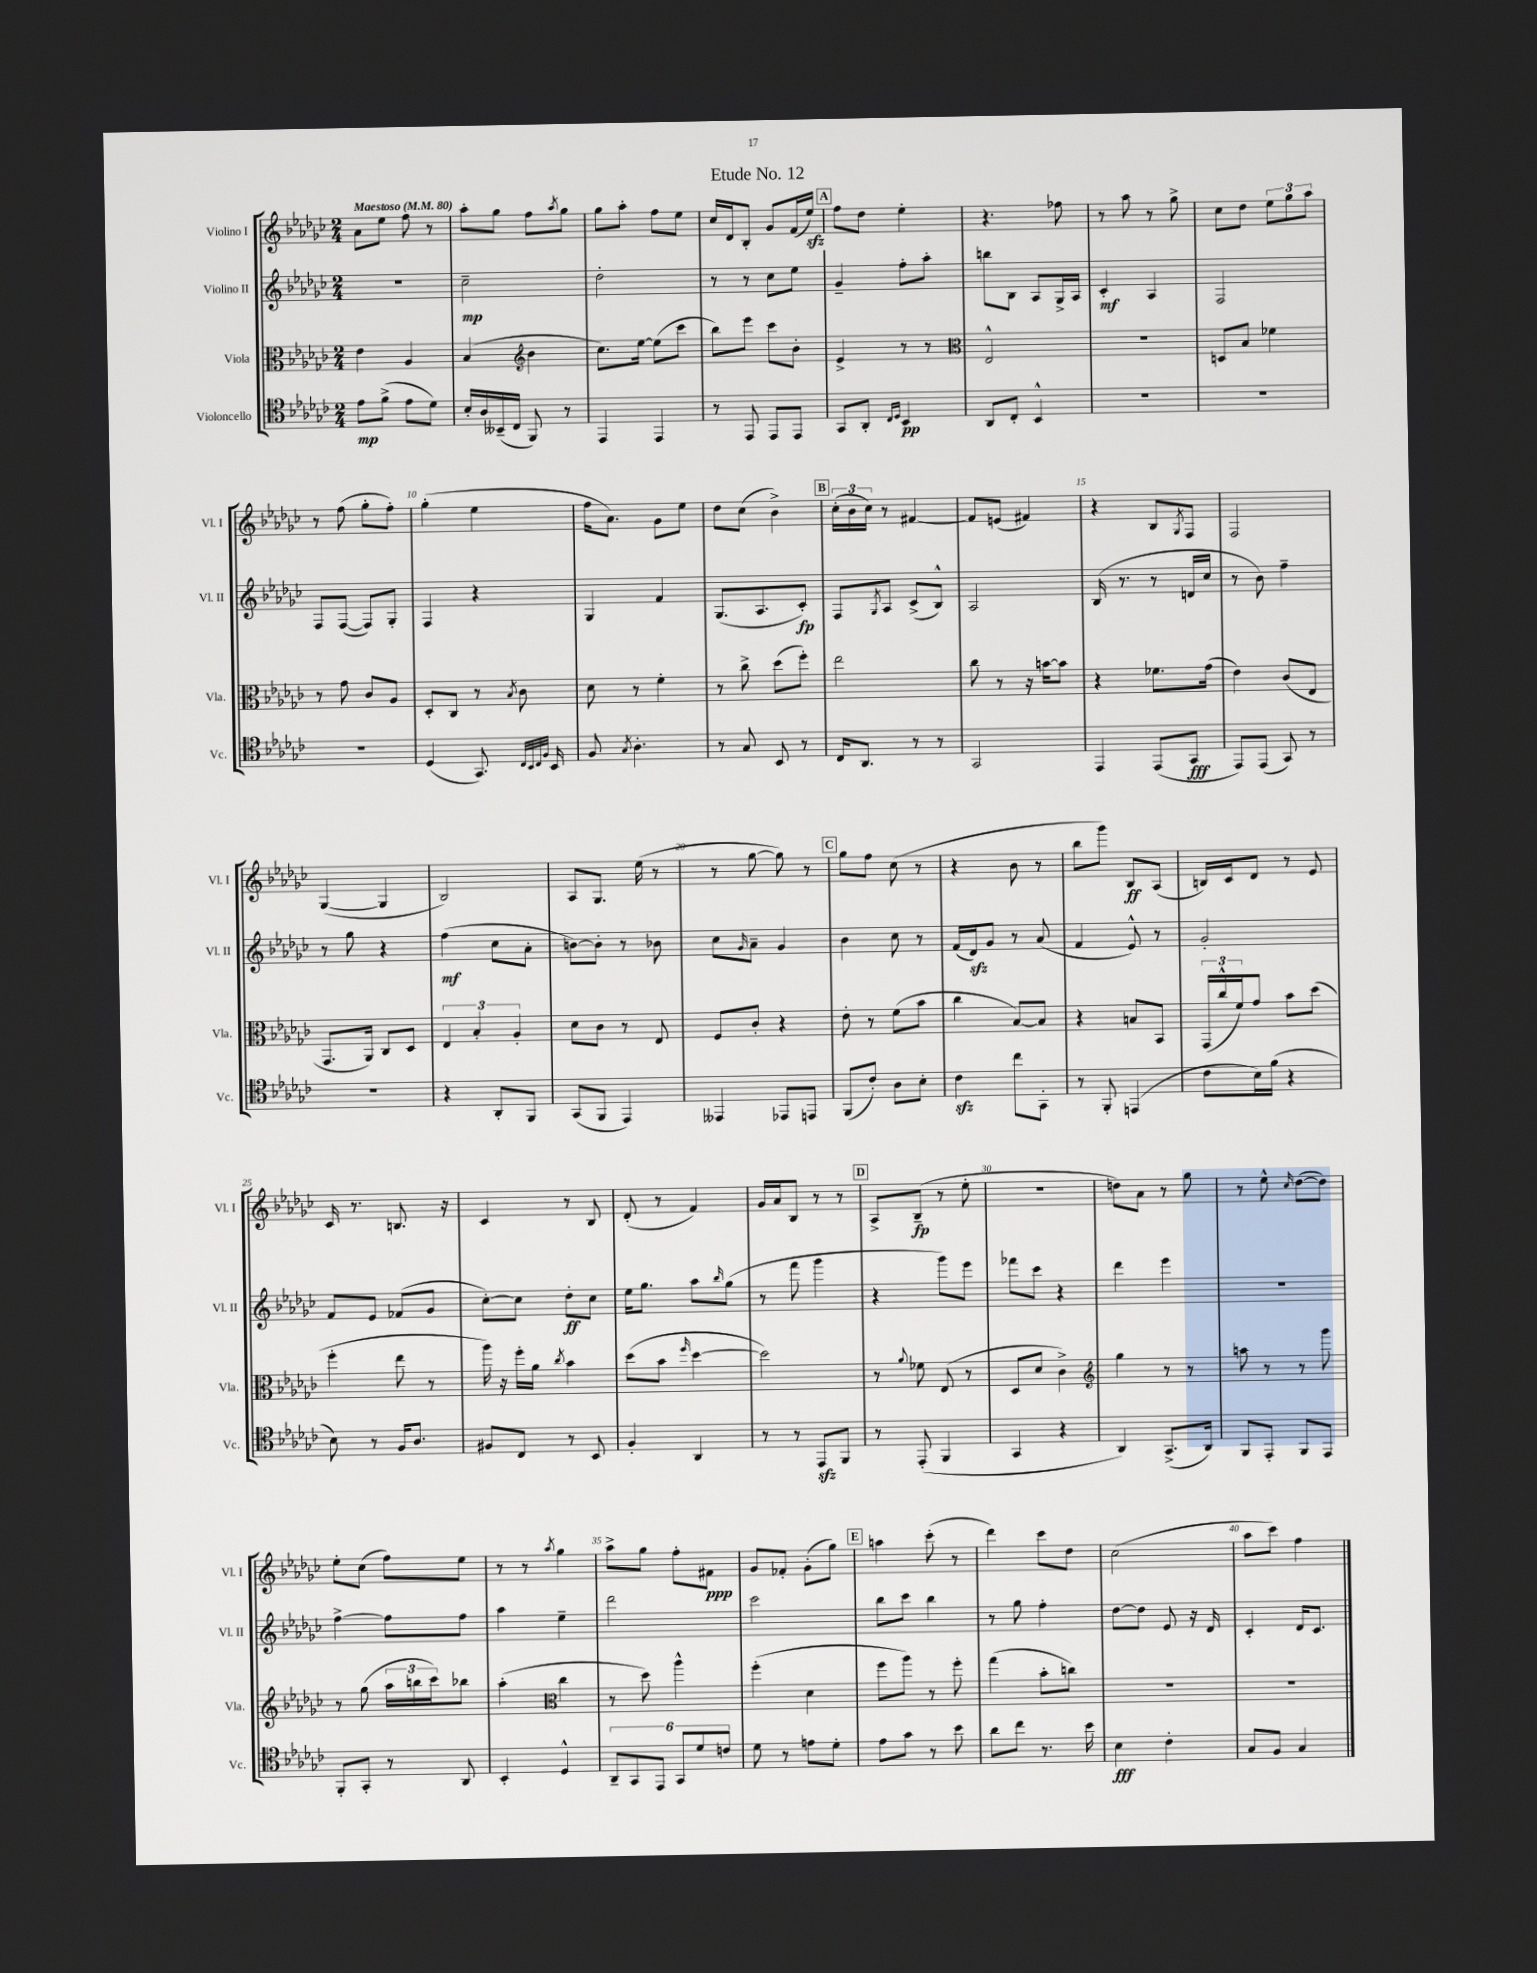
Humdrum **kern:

**kern	**dynam	**kern	**kern	**dynam	**kern	**dynam
*part4	*part4	*part3	*part2	*part2	*part1	*part1
*staff4	*staff4	*staff3	*staff2	*staff2	*staff1	*staff1
*I"Violoncello	*	*I"Viola	*I"Violino II	*	*I"Violino I	*
*I'Vc.	*	*I'Vla.	*I'Vl. II	*	*I'Vl. I	*
*clefC4	*	*clefC3	*clefG2	*	*clefG2	*
*k[b-e-a-d-g-c-]	*	*k[b-e-a-d-g-c-]	*k[b-e-a-d-g-c-]	*	*k[b-e-a-d-g-c-]	*
*M2/4	*	*M2/4	*M2/4	*	*M2/4	*
*MM80	*	*MM80	*MM80	*	*MM80	*
=1	=1	=1	=1	=1	=1	=1
!	!	!	!	!	!LO:TX:a:B:t=Maestoso	!
8e-\L	mp	4e-\	2r	.	8a-\L	.
(8f^\J	.	.	.	.	8ee-\J	.
8e-\L	.	4A-/	.	.	8ff\	.
8d-\J)	.	.	.	.	8r	.
=2	=2	=2	=2	=2	=2	=2
16B-'/LL	.	(4B-/	2cc-~\	mp	8aa-'\L	.
16A-/	.	.	.	.	.	.
(16BB--X~/	.	.	.	.	8gg-\J	.
16C-/JJ	.	.	.	.	.	.
*	*	*clefG2	*	*	*	*
8FF/)	.	4b-\	.	.	8ff\L	.
.	.	.	.	.	8qaa-/	.
8r	.	.	.	.	8gg-\J	.
=3	=3	=3	=3	=3	=3	=3
4EE-/	.	8.cc-\L)	2dd-'\	.	8gg-\L	.
.	.	.	.	.	8aa-'\J	.
.	.	[16ee-\Jk	.	.	.	.
4EE-/	.	(8ee-\L]	.	.	8ff\L	.
.	.	8ccc-\J	.	.	8ee-\J	.
=4	=4	=4	=4	=4	=4	=4
8r	.	8bb-\L)	8r	.	16cc-/LL	.
.	.	.	.	.	16d-/J	.
8EE-/	.	8eee-\J	8r	.	8B-'/J	.
8EE-/L	.	8ccc-\L	8cc-\L	.	8g-/L	.
8EE-/J	.	8b-'\J	8ee-\J	.	(16f/L	.
.	.	.	.	.	16ee-zz/JJ)	.
!!LO:REH:place=s1:t=A
=5	=5	=5	=5	=5	=5	=5
8GG-/L	.	4e-^/	4g-~/	.	8ff\L	.
8AA-'/J	.	.	.	.	8dd-\J	.
16qqC-/LL	.	.	.	.	.	.
16qqD-/JJ	.	.	.	.	.	.
4BB-/	pp	8r	8ff'\L	.	4ee-'\	.
.	.	8r	8aa-'\J	.	.	.
=6	=6	=6	=6	=6	=6	=6
*	*	*clefC3	*	*	*	*
8AA-/L	.	2E-^^/	8bbn\L	.	4.r	.
8C-'/J	.	.	8B-\J	.	.	.
4BB-^^/	.	.	8A-/L	.	.	.
.	.	.	16G-^/L	.	8ff-X\	.
.	.	.	16A-/JJ	.	.	.
=7	=7	=7	=7	=7	=7	=7
2r	.	2r	4c-'/	mf	8r	.
.	.	.	.	.	8aa-\	.
.	.	.	4A-/	.	8r	.
.	.	.	.	.	8gg-^\	.
=8	=8	=8	=8	=8	=8	=8
2r	.	8Dn/L	2F/	.	8cc-\L	.
.	.	8B-/J	.	.	8dd-\J	.
.	.	4f-X\	.	.	12ee-\L	.
.	.	.	.	.	12gg-\	.
.	.	.	.	.	12aa-\J	.
!!LO:LB:g=z
=9	=9	=9	=9	=9	=9	=9
2r	.	8r	8F/L	.	8r	.
.	.	8g-\	([8F/J	.	(8ff\	.
.	.	8c-/L	8F/L])	.	8gg-'\L	.
.	.	8A-/J	8G-'/J	.	8ff'\J)	.
=10	=10	=10	=10	=10	=10	=10
(4D-/	.	8D-'/L	4F/	.	(4gg-'\	.
.	.	8C-/J	.	.	.	.
8.GG-/)	.	8r	4r	.	4ee-\	.
.	.	8qB-/	.	.	.	.
.	.	8c-\	.	.	.	.
32qqC-/LLL	.	.	.	.	.	.
32qqBB-/	.	.	.	.	.	.
32qqC-/	.	.	.	.	.	.
32qqF/JJJ	.	.	.	.	.	.
16BB-/	.	.	.	.	.	.
=11	=11	=11	=11	=11	=11	=11
8F/	.	8d-\	4G-/	.	16ff\KL	.
.	.	.	.	.	8.a-\J)	.
8qG-/	.	.	.	.	.	.
4.A-'\	.	8r	.	.	.	.
.	.	4f'\	4f/	.	8g-\L	.
.	.	.	.	.	8ee-\J	.
=12	=12	=12	=12	=12	=12	=12
8r	.	8r	(8.G-/L	.	8dd-\L	.
8G-/	.	8cc-^\	.	.	(8cc-\J	.
.	.	.	8.A-/	.	.	.
8BB-/	.	(8dd-\L	.	.	4b-^\)	.
8r	.	8ff'\J)	8c-'/J)	fp	.	.
!!LO:REH:place=s1:t=B
=13	=13	=13	=13	=13	=13	=13
16C-/KL	.	2ee-\	8F/L	.	(24cc-'\LL	.
.	.	.	.	.	24b-\	.
8.AA-/J	.	.	.	.	.	.
.	.	.	.	.	24cc-\JJ)	.
.	.	.	8qG-/	.	.	.
.	.	.	8A-/J	.	8r	.
8r	.	.	(8c-^/L	.	[4f#X/	.
8r	.	.	8B-^^/J)	.	.	.
=14	=14	=14	=14	=14	=14	=14
2GG-/	.	8cc-\	2A-/	.	8f#/L]	.
.	.	8r	.	.	(8en/J	.
.	.	16r	.	.	4f#X/)	.
.	.	[16bn\KL	.	.	.	.
.	.	8b\J]	.	.	.	.
=15	=15	=15	=15	=15	=15	=15
4EE-/	.	4r	(16B-/	.	4r	.
.	.	.	8.r	.	.	.
(8EE-/L	.	8.f-X\L	8r	.	8B-/L	.
.	.	.	.	.	8qG-/	.
8GG-/J	fff	.	16dn/LL	.	8F/J	.
.	.	(16g-\Jk	16cc-/JJ	.	.	.
=16	=16	=16	=16	=16	=16	=16
8EE-/L)	.	4e-\)	8r	.	2F/	.
(8EE-/J	.	.	8b-\)	.	.	.
8GG-/)	.	(8c-/L	4ff~\	.	.	.
8r	.	8E-/J	.	.	.	.
!!LO:LB:g=z
=17	=17	=17	=17	=17	=17	=17
2r	.	8.GG-/L	8r	.	([4G-/	.
.	.	.	8gg-\	.	.	.
.	.	16AA-/Jk)	.	.	.	.
.	.	8C-/L	4r	.	4G-/]	.
.	.	8D-/J	.	.	.	.
=18	=18	=18	=18	=18	=18	=18
4r	.	6E-/	(4ff\	mf	2B-/)	.
.	.	6B-'/	.	.	.	.
8AA-'/L	.	.	8cc-\L	.	.	.
.	.	6A-'/	.	.	.	.
8FF/J	.	.	8a-'\J	.	.	.
=19	=19	=19	=19	=19	=19	=19
(8GG-/L	.	8d-\L	[8bn\L)	.	8A-/L	.
8FF/J	.	8c-\J	8b'\J]	.	8.G-/J	.
4EE-/)	.	8r	8r	.	.	.
.	.	.	.	.	(16ee-\	.
.	.	8E-/	8b-X\	.	8r	.
=20	=20	=20	=20	=20	=20	=20
4EE--X/	.	8F/L	8cc-\L	.	8r	.
.	.	.	16qqg-/	.	.	.
.	.	8c-'/J	8a-~\J	.	[8gg-\	.
8EE-X/L	.	4r	4g-/	.	8gg-\])	.
8EEn/J	.	.	.	.	8r	.
!!LO:REH:place=s1:t=C
=21	=21	=21	=21	=21	=21	=21
(8FF/L	.	8e-'\	4b-\	.	8gg-\L	.
8c-'/J)	.	8r	.	.	8ff\J	.
8A-\L	.	(8f\L	8cc-\	.	(8cc-\	.
8B-'\J	.	8b-\J	8r	.	8r	.
=22	=22	=22	=22	=22	=22	=22
4c-zz\	.	4cc-\	(16f/LL	.	4r	.
.	.	.	16d-zz/J)	.	.	.
.	.	.	8g-/J	.	.	.
8cc-\L	.	[8B-/L)	8r	.	8b-\	.
8GG-'\J	.	8B-/J]	(8a-/	.	8r	.
=23	=23	=23	=23	=23	=23	=23
8r	.	4r	4f/	.	8bb-\L	.
8FF'/	.	.	.	.	8ggg-\J)	.
(4EEn/	.	8Bn/L	8e-^^/)	.	8B-/L	ff
.	.	8BB-/J	8r	.	(8A-/J	.
=24	=24	=24	=24	=24	=24	=24
8c-\L	.	(24GG-/LL	2g-'/	.	16Bn/LL)	.
.	.	24cc-^^/	.	.	.	.
.	.	.	.	.	16c-/J	.
.	.	24f/J)	.	.	.	.
16B-\L)	.	8g-/J	.	.	8d-/J	.
(16f\JJ	.	.	.	.	.	.
4r	.	8b-\L	.	.	8r	.
.	.	(8dd-\J	.	.	8e-/	.
!!LO:LB:g=z
=25	=25	=25	=25	=25	=25	=25
8B-\)	.	4ff'\	8f/L	.	16c-/	.
.	.	.	.	.	8.r	.
8r	.	.	8e-/J	.	.	.
16F/KL	.	8ee-\	(8f-X/L	.	8.Bn/	.
8.A-/J	.	.	.	.	.	.
.	.	8r	8g-/J	.	.	.
.	.	.	.	.	16r	.
=26	=26	=26	=26	=26	=26	=26
8F#X/L	.	16aa-\)	[8cc-'\L)	.	4c-/	.
.	.	16r	.	.	.	.
8C-/J	.	16ff'\LL	8cc-\J]	.	.	.
.	.	16a-\JJ	.	.	.	.
.	.	8qcc-/	.	.	.	.
8r	.	4b-\	8dd-'\L	ff	8r	.
8BB-/	.	.	8cc-\J	.	8B-/	.
=27	=27	=27	=27	=27	=27	=27
4F'/	.	(8dd-\L	16ee-\KL	.	(8d-'/	.
.	.	.	8.gg-\J	.	.	.
.	.	8b-\J	.	.	8r	.
.	.	16qqff/	.	.	.	.
4AA-/	.	[4dd-\	8aa-\L	.	4f/)	.
.	.	.	16qqbb-/	.	.	.
.	.	.	(8gg-\J	.	.	.
=28	=28	=28	=28	=28	=28	=28
8r	.	2dd-\])	8r	.	16g-/LL	.
.	.	.	.	.	16a-/J	.
8r	.	.	8fff\	.	8B-/J	.
8EE-zz/L	.	.	4ggg-\	.	8r	.
8FF/J	.	.	.	.	8r	.
!!LO:REH:place=s1:t=D
=29	=29	=29	=29	=29	=29	=29
8r	.	8r	4r	.	8A-^/L	.
.	.	8qqa-/	.	.	.	.
(8EE-'/	.	8f-X\	.	.	(8B-~/J	fp
4FF/	.	(8E-/	8ggg-\L)	.	8r	.
.	.	8r	8eee-\J	.	8ee-'\	.
=30	=30	=30	=30	=30	=30	=30
4GG-/	.	8D-/L	8fff-X\L	.	2r	.
.	.	8d-/J	8ccc-\J	.	.	.
4r	.	4c-^\)	4r	.	.	.
=31	=31	=31	=31	=31	=31	=31
*	*	*clefG2	*	*	*	*
4AA-/)	.	4gg-\	4ddd-\	.	8ddn\L)	.
.	.	.	.	.	8a-\J	.
(8.GG-^/L	.	8r	4eee-\	.	8r	.
.	.	8r	.	.	8gg-\	.
16AA-/Jk)	.	.	.	.	.	.
=32	=32	=32	=32	=32	=32	=32
8FF/L	.	8aan\	2r	.	8r	.
8EE-'/J	.	8r	.	.	8ee-^^\	.
.	.	.	.	.	16qqcc-/	.
8FF/L	.	8r	.	.	([8dd-\L	.
8EE-/J	.	8ggg-\	.	.	8dd-\J])	.
!!LO:LB:g=z
=33	=33	=33	=33	=33	=33	=33
8FF'/L	.	8r	[4ff^\	.	8ee-'\L	.
8GG-'/J	.	(8gg-\	.	.	(8cc-\J	.
8r	.	24aa-\LL	8ff\L]	.	8ff\L)	.
.	.	24bbn\	.	.	.	.
.	.	24ccc-\J)	.	.	.	.
8AA-/	.	8bb-X\J	8ff\J	.	8ee-\J	.
=34	=34	=34	=34	=34	=34	=34
4BB-'/	.	(4aa-'\	4aa-\	.	8r	.
.	.	.	.	.	8r	.
*	*	*clefC3	*	*	*	*
.	.	.	.	.	8qaa-/	.
4D-^^/	.	4cc-\	4ee-~\	.	4gg-\	.
=35	=35	=35	=35	=35	=35	=35
12AA-~/L	.	8r	2ddd-\	.	8aa-^\L	.
12GG-/	.	.	.	.	.	.
.	.	8dd-\)	.	.	8gg-\J	.
12EE-/J	.	.	.	.	.	.
12GG-/L	.	4aa-^^\	.	.	8ff'\L	.
12d-/	.	.	.	.	.	.
.	.	.	.	.	8f#X\J	ppp
12cn/J	.	.	.	.	.	.
=36	=36	=36	=36	=36	=36	=36
8d-\	.	(4ff'\	2ccc-\	.	8g-/L	.
8r	.	.	.	.	8f-X'/J	.
8en\L	.	4d-\	.	.	(8g-'\L	.
8d-'\J	.	.	.	.	8gg-\J)	.
!!LO:REH:place=s1:t=E
=37	=37	=37	=37	=37	=37	=37
8e-\L	.	8ff\L	8bb-\L	.	4aan\	.
8g-\J	.	8aa-\J)	8ccc-\J	.	.	.
8r	.	8r	4bb-\	.	(8ccc-'\	.
8b-\	.	8ff'\	.	.	8r	.
=38	=38	=38	=38	=38	=38	=38
8a-\L	.	(4gg-\	8r	.	4ddd-\)	.
8cc-\J	.	.	8gg-\	.	.	.
8.r	.	8b-'\L	4ff'\	.	8ccc-\L	.
.	.	8ccn\J)	.	.	8dd-\J	.
16b-\	.	.	.	.	.	.
=39	=39	=39	=39	=39	=39	=39
4B-\	fff	2r	[8dd-\L	.	(2cc-\	.
.	.	.	8dd-\J]	.	.	.
4c-'\	.	.	8e-/	.	.	.
.	.	.	16r	.	.	.
.	.	.	16d-/	.	.	.
=40	=40	=40	=40	=40	=40	=40
8G-/L	.	2r	4c-'/	.	8aa-\L	.
8F/J	.	.	.	.	8ccc-\J)	.
4G-/	.	.	16d-/KL	.	4ff\	.
.	.	.	8.c-/J	.	.	.
==	==	==	==	==	==	==
*-	*-	*-	*-	*-	*-	*-
